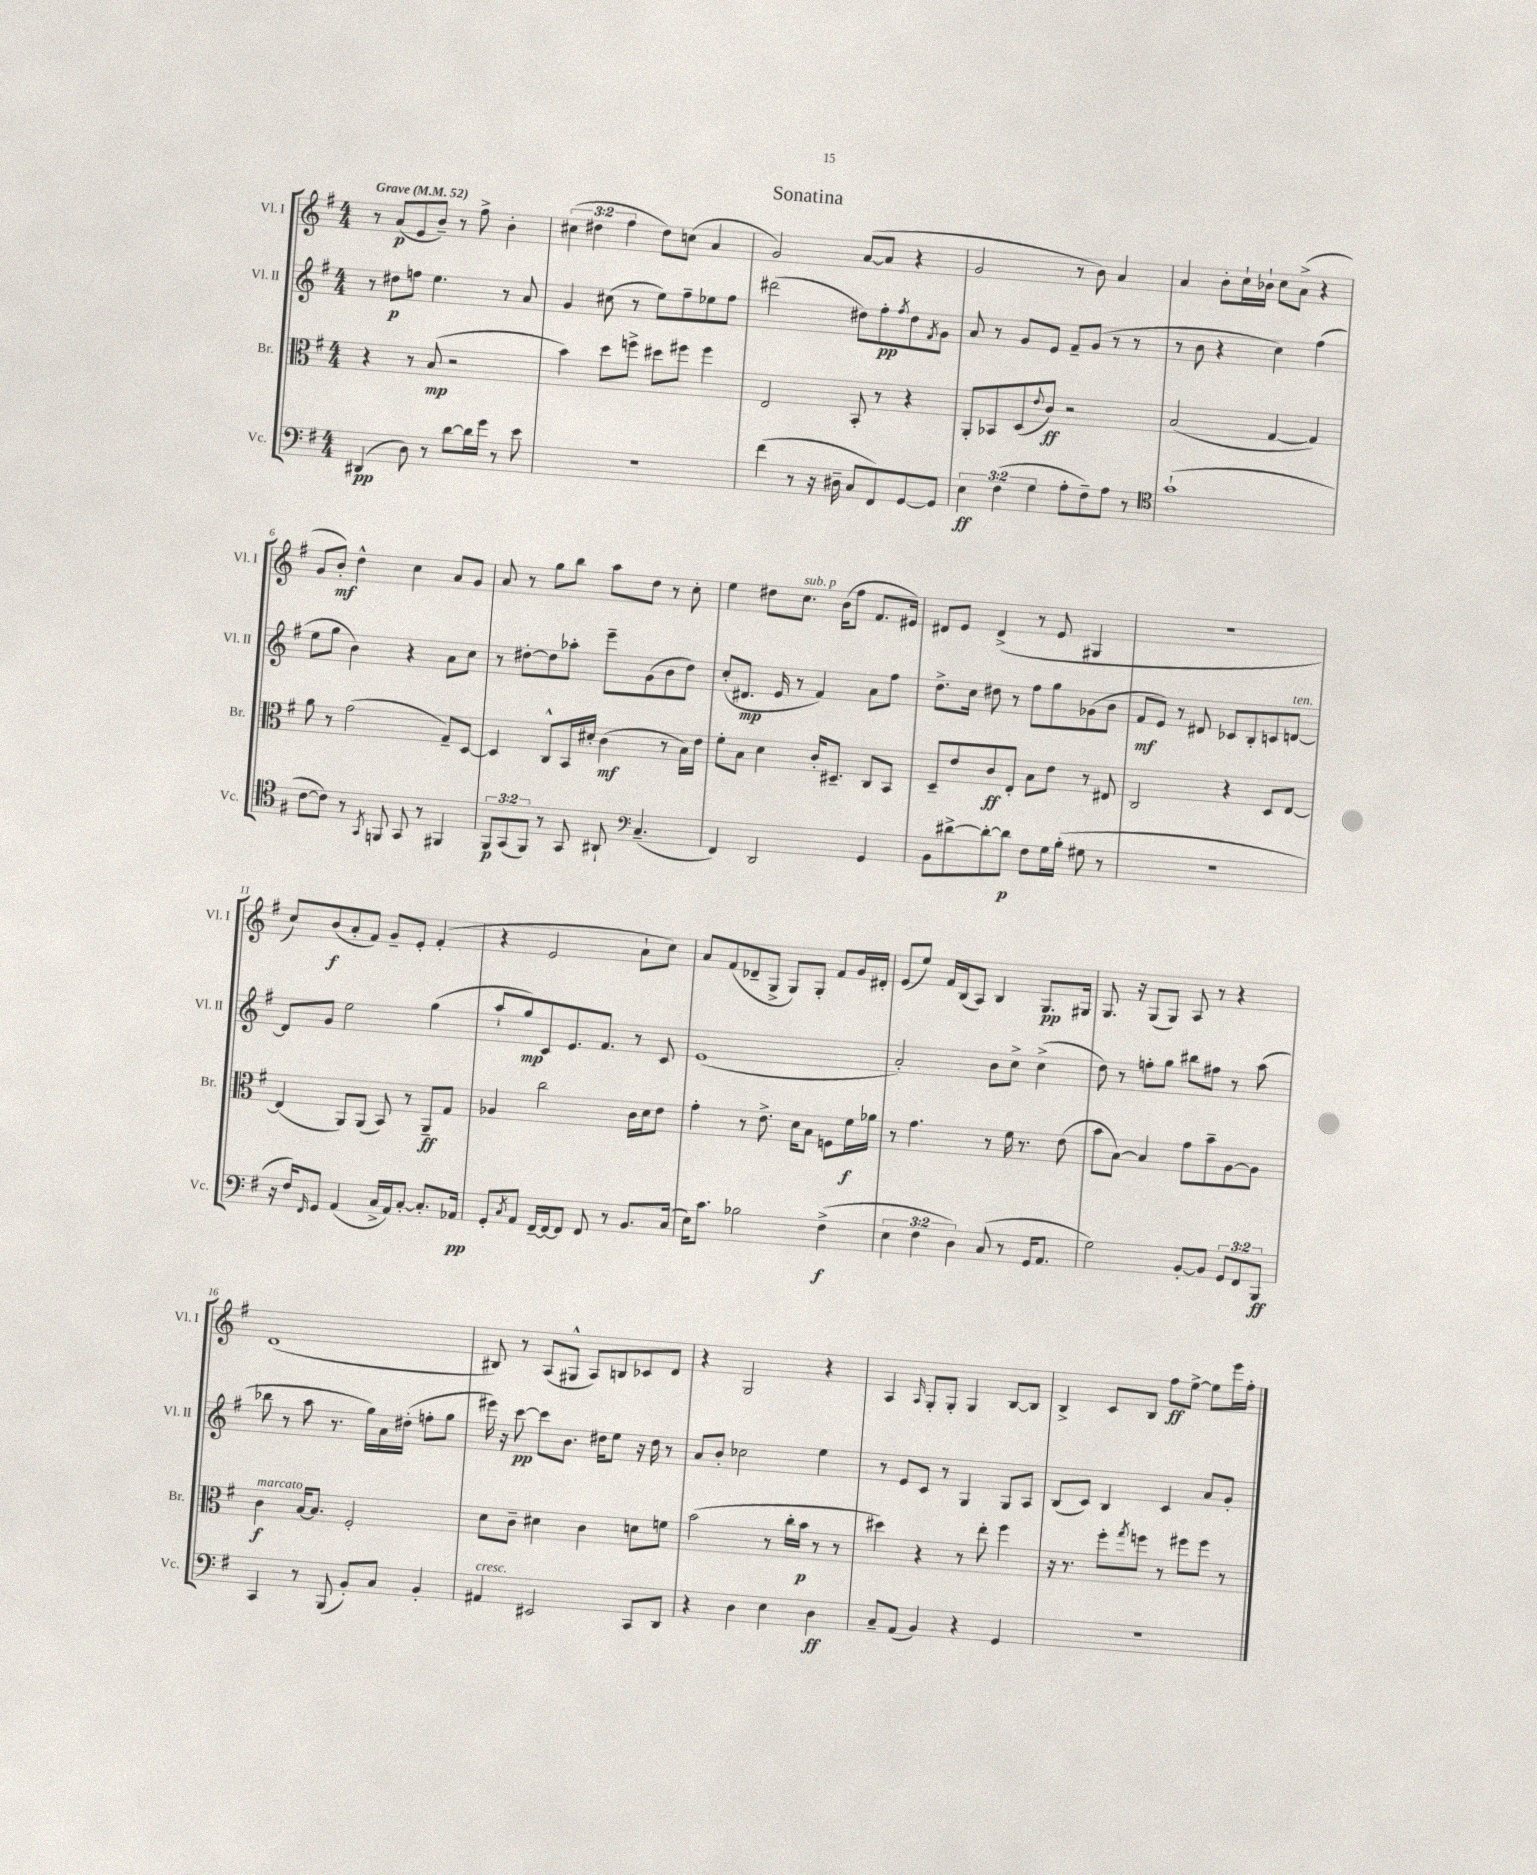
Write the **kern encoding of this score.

**kern	**dynam	**kern	**dynam	**kern	**dynam	**kern	**dynam
*part4	*part4	*part3	*part3	*part2	*part2	*part1	*part1
*staff4	*staff4	*staff3	*staff3	*staff2	*staff2	*staff1	*staff1
*I"Vc.	*	*I"Br.	*	*I"Vl. II	*	*I"Vl. I	*
*I'Vc.	*	*I'Br.	*	*I'Vl. II	*	*I'Vl. I	*
*clefF4	*	*clefC3	*	*clefG2	*	*clefG2	*
*k[f#]	*	*k[f#]	*	*k[f#]	*	*k[f#]	*
*M4/4	*	*M4/4	*	*M4/4	*	*M4/4	*
*MM52	*	*MM52	*	*MM52	*	*MM52	*
=1	=1	=1	=1	=1	=1	=1	=1
!	!	!	!	!	!	!LO:TX:a:B:t=Grave	!
(4DD#X/	pp	4r	.	8r	.	8r	.
.	.	.	.	8dd#X\L	p	(8a/L	p
8D\)	.	8r	.	8ffn\J	.	8e/	.
8r	.	(8B/	mp	4.ee\	.	8b~/J)	.
[8d\L	.	2r	.	.	.	8r	.
16d\L]	.	.	.	.	.	8ff#^\	.
16g\JJ	.	.	.	.	.	.	.
8r	.	.	.	8r	.	4b'\	.
8e\	.	.	.	8a/	.	.	.
=2	=2	=2	=2	=2	=2	=2	=2
1r	.	4b\)	.	4g/	.	(6cc#X\	.
.	.	.	.	.	.	6dd#X\	.
.	.	8dd\L	.	(8cc#X\	.	.	.
.	.	.	.	.	.	6ff#\	.
.	.	8ffn^\J	.	8r	.	.	.
.	.	8dd#X\L	.	8ee\L)	.	8dd#\L)	.
.	.	8ff#X\J	.	8ff#~\	.	(8ccn\J	.
.	.	4ff#\	.	8ee-X\	.	4a/	.
.	.	.	.	8ff#\J	.	.	.
=3	=3	=3	=3	=3	=3	=3	=3
(4f#\	.	2E/	.	(2ddd#X\	.	2g/)	.
8r	.	.	.	.	.	.	.
16r	.	.	.	.	.	.	.
16D#X~\	.	.	.	.	.	.	.
8C/L	.	8BB'/	.	8dd#X\L)	.	([8a/L	.
8FF#/)	.	8r	.	8ff#'\	pp	8a/J]	.
.	.	.	.	8qff#/	.	.	.
[8GG/	.	4r	.	8dd#\	.	4r	.
.	.	.	.	8qf#/	.	.	.
8GG/J]	.	.	.	8g\J	.	.	.
=4	=4	=4	=4	=4	=4	=4	=4
6E\	ff	8AA'/L	.	8a/	.	2g/	.
.	.	8BB-X/	.	8r	.	.	.
(6F#\	.	.	.	.	.	.	.
.	.	(8D/	.	8g/L	.	.	.
6G\	.	.	.	.	.	.	.
.	.	8qqe/	.	.	.	.	.
.	.	8c/J)	ff	8e/J	.	.	.
8A'\L	.	2r	.	8f#~/L	.	8r	.
8F#~\)	.	.	.	(8g/J	.	8b\)	.
8A\J	.	.	.	8r	.	4a/	.
8r	.	.	.	8r	.	.	.
=5	=5	=5	=5	=5	=5	=5	=5
*clefC4	*	*	*	*	*	*	*
(1g`	.	(2B/	.	8r	.	4a/	.
.	.	.	.	8b\	.	.	.
.	.	.	.	4r	.	8b'\L	.
.	.	.	.	.	.	16cc`\L	.
.	.	.	.	.	.	16b-X`\JJ	.
.	.	[4G/	.	4cc\)	.	8cc\L	.
.	.	.	.	.	.	(8a^\J	.
.	.	4G/])	.	(4ff#\	.	4r	.
!!LO:LB:g=z
=6	=6	=6	=6	=6	=6	=6	=6
[8c\L	.	8a\	.	8ee\L	.	8g/L	.
8c\J])	.	8r	.	8gg\J	.	8b'/J)	mf
8r	.	(2g\	.	4b\)	.	4dd^^\	.
8qGG/	.	.	.	.	.	.	.
8FFn/	.	.	.	.	.	.	.
8GG/	.	.	.	4r	.	4cc\	.
8r	.	.	.	.	.	.	.
4FF#X/	.	8G~/L)	.	8a\L	.	8a/L	.
.	.	[8D/J	.	8cc\J	.	8g/J	.
=7	=7	=7	=7	=7	=7	=7	=7
12FF#/L	p	4D/]	.	8r	.	8a/	.
(12GG/	.	.	.	.	.	.	.
.	.	.	.	[8dd#X'\L	.	8r	.
12FF#/J)	.	.	.	.	.	.	.
8r	.	8C^^/L	.	8dd#\]	.	8gg\L	.
8GG/	.	16BB/L	.	8aa-X'\J	.	8bb\J	.
.	.	16d#X'/JJ	.	.	.	.	.
8AA#X`/	.	(4c\	mf	8eee~\L	.	8aa\L	.
*clefF4	*	*	*	*	*	*	*
(4.C~/	.	.	.	(8g\	.	8dd\J	.
.	.	8r	.	8b\	.	8r	.
.	.	16B\LL)	.	8dd#\J)	.	8cc'\	.
.	.	16e\JJ	.	.	.	.	.
=8	=8	=8	=8	=8	=8	=8	=8
4FF#/)	.	8f#'\L	.	(8cc'/L	.	4ee\	.
.	.	8B\J	.	8.d#X/J	mp	.	.
2DD/	.	4d\	.	.	.	8dd#X\L	.
.	.	.	.	16e/	.	.	.
!	!	!	!	!	!	!LO:TX:a:i:t=sub. p	!
.	.	.	.	8r	.	8.cc\J	.
.	.	16c'/KL	.	4f#/)	.	.	.
.	.	8.D#X~/J	.	.	.	(16b\KL	.
.	.	.	.	.	.	8ff#\J	.
4GG/	.	8C/L	.	8a\L	.	8.f#/L	.
.	.	8BB/J	.	8ff#\J	.	.	.
.	.	.	.	.	.	16e#X/Jk)	.
=9	=9	=9	=9	=9	=9	=9	=9
8BB\L	.	8D~/L	.	8.dd^\L	.	8d#X/L	.
[8d#X^\	.	8e/	.	.	.	8e/J	.
.	.	.	.	16cc\Jk	.	.	.
8d#'\_	.	8c/	ff	8dd#X\	.	(4d#^/	.
8d#\J]	p	8E'/J	.	8r	.	.	.
8F#\L	.	8B\L	.	8ff#\L	.	8r	.
16G\L	.	8e\J	.	8gg\	.	8e/	.
(16B'\JJ	.	.	.	.	.	.	.
8G#X\	.	8r	.	(8g-X\	.	4G#X/	.
8r	.	8E#X/	.	8b\J	.	.	.
=10	=10	=10	=10	=10	=10	=10	=10
1r	.	2C/	.	8f#/L	mf	1r	.
.	.	.	.	8e/J)	.	.	.
.	.	.	.	8r	.	.	.
.	.	.	.	8d#X/	.	.	.
.	.	4r	.	8c-X/L	.	.	.
.	.	.	.	8B'/	.	.	.
.	.	8D/L	.	8cn/	.	.	.
!	!	!	!	!LO:TX:a:i:t=ten.	!	!	!
.	.	[8E/J	.	[8dn/J	.	.	.
!!LO:LB:g=z
=11	=11	=11	=11	=11	=11	=11	=11
16r	.	(4E/]	.	8d/L]	.	8cc/L)	.
16F#/KL)	.	.	.	.	.	.	.
16qqFF#/	.	.	.	.	.	.	.
8GG/J	.	.	.	8g/J	.	(8b/	f
(4AA/	.	8AA/L)	.	2ee\	.	8a'/	.
.	.	(8AA/J	.	.	.	8f#/J)	.
16C^/LL	.	8BB/)	.	.	.	8g~/L	.
16AA/J)	.	.	.	.	.	.	.
[8C'/J	.	8r	.	.	.	8e'/J	.
8.C'/L]	.	8AA~/L	ff	(4gg\	.	(4f#'/	.
.	.	8G/J	.	.	.	.	.
16AA-X/Jk	pp	.	.	.	.	.	.
=12	=12	=12	=12	=12	=12	=12	=12
8GG'/L	.	4A-X/	.	8aa`/L	.	4r	.
8qC/	.	.	.	.	.	.	.
8AA/J	.	.	.	8gg/)	mp	.	.
[16FF#~/LL	.	2cc\	.	8c/	.	2e/	.
16FF#/J_	.	.	.	.	.	.	.
8FF#/J]	.	.	.	8.e/	.	.	.
8FF#/	.	.	.	.	.	.	.
.	.	.	.	8.f#/J	.	.	.
8r	.	.	.	.	.	.	.
8.BB/L	.	16c\LL	.	8r	.	8a`\L	.
.	.	16d\J	.	.	.	.	.
.	.	8e\J	.	8c/	.	8cc\J)	.
(16C/Jk	.	.	.	.	.	.	.
=13	=13	=13	=13	=13	=13	=13	=13
16E\KL)	.	4g'\	.	(1e	.	8a/L	.
8.c\J	.	.	.	.	.	.	.
.	.	.	.	.	.	(8f#/	.
2B-X\	.	8r	.	.	.	8d-X~/	.
.	.	8.e^\	.	.	.	8G^/J	.
.	.	.	.	.	.	8G/L)	.
.	.	16d\KL	.	.	.	.	.
.	.	8B\J	.	.	.	8G'/J	.
(4F#^\	f	8Fn\L	.	.	.	8f#/L	.
.	.	16f#\L	f	.	.	16g/L	.
.	.	16a-X\JJ	.	.	.	16d#X'/JJ	.
=14	=14	=14	=14	=14	=14	=14	=14
6E\	.	8r	.	2a'/)	.	(8e/L	.
.	.	4.g\	.	.	.	8ee/J)	.
6F#\	.	.	.	.	.	.	.
.	.	.	.	.	.	16f#/LL	.
.	.	.	.	.	.	(16B/J	.
6D\)	.	.	.	.	.	.	.
.	.	.	.	.	.	8A/J)	.
(8C/	.	8r	.	8b\L	.	4B/	.
8r	.	16f#\	.	8cc^\J	.	.	.
.	.	8.r	.	.	.	.	.
16GG/KL	.	.	.	(4cc^\	.	8.G/L	pp
8.AA/J	.	.	.	.	.	.	.
.	.	(8e\	.	.	.	.	.
.	.	.	.	.	.	16G#X/Jk	.
=15	=15	=15	=15	=15	=15	=15	=15
2G\)	.	8b\L	.	8dd\)	.	8.G/	.
.	.	[8B\J)	.	8r	.	.	.
.	.	.	.	.	.	16r	.
.	.	4B/]	.	8ffn'\L	.	(8G/L	.
.	.	.	.	8gg\J	.	8G/J)	.
[8BB'/L	.	8g\L	.	8bb#X\L	.	8A/	.
8BB/J]	.	8b~\	.	8ff#X\J	.	8r	.
12GG/L	.	[8A\	.	8r	.	4r	.
12FF#/	.	.	.	.	.	.	.
.	.	8A\J]	.	(8aa\	.	.	.
12BBB/J	ff	.	.	.	.	.	.
!!LO:LB:g=z
=16	=16	=16	=16	=16	=16	=16	=16
!	!	!LO:TX:a:i:t=marcato	!	!	!	!	!
4CC/	.	4c\	f	8bb-X\	.	(1d	.
.	.	.	.	8r	.	.	.
8r	.	[16B/KL	.	8aa\	.	.	.
.	.	8.B/J]	.	.	.	.	.
(8BBB/	.	.	.	8.r	.	.	.
8BB'/L)	.	2F#'/	.	.	.	.	.
.	.	.	.	16gg\LL)	.	.	.
8C/J	.	.	.	16a\	.	.	.
.	.	.	.	(16dd#X'\JJ	.	.	.
4BB'/	.	.	.	8ffn'\L	.	.	.
.	.	.	.	8gg\J	.	.	.
=17	=17	=17	=17	=17	=17	=17	=17
!LO:TX:a:i:t=cresc.	!	!	!	!	!	!	!
4AA#X/	.	8d\L	.	16eee#X\)	.	8B#X/)	.
.	.	.	.	16r	.	.	.
.	.	8c~\J	.	[8ccc\	pp	8r	.
2EE#X/	.	4d#X\	.	8ccc\L]	.	(8A/L	.
.	.	.	.	8.b\J	.	8G#X^^/J	.
.	.	4c\	.	.	.	8A/L)	.
.	.	.	.	16dd#X\KL	.	.	.
.	.	.	.	8ee\J	.	8Bn/	.
8CC/L	.	8dn\L	.	16r	.	8c-X/	.
.	.	.	.	16dd#\	.	.	.
8DD/J	.	8fn\J	.	8r	.	8d/J	.
=18	=18	=18	=18	=18	=18	=18	=18
4r	.	(2b\	.	8a/L	.	4r	.
.	.	.	.	8b'/J	.	.	.
4D\	.	.	.	2cc-X\	.	2G/	.
4E\	.	8r	.	.	.	.	.
.	.	16cc'\LL	.	.	.	.	.
.	.	16b\JJ	p	.	.	.	.
4D\	ff	8r	.	4ee\	.	4r	.
.	.	8r	.	.	.	.	.
=19	=19	=19	=19	=19	=19	=19	=19
8C~/L	.	4dd#X\)	.	8r	.	4A/	.
(8AA/J	.	.	.	8e/L	.	.	.
.	.	.	.	.	.	16qqA/	.
4BB/)	.	4r	.	8c/J	.	8G'/L	.
.	.	.	.	8r	.	8G'/J	.
4r	.	8r	.	4G/	.	4G/	.
.	.	8ee'\	.	.	.	.	.
4GG/	.	4ff#\	.	8G/L	.	[8B/L	.
.	.	.	.	8A/J	.	8B/J]	.
=20	=20	=20	=20	=20	=20	=20	=20
1r	.	16r	.	(8B/L	.	4B^/	.
.	.	8.r	.	.	.	.	.
.	.	.	.	8c/J)	.	.	.
.	.	8ff#'\L	.	4B/	.	8c/L	.
.	.	8qgg/	.	.	.	.	.
.	.	8ffn\J	.	.	.	8B/J	.
.	.	8r	.	4c/	.	8ff#\L	ff
.	.	8ff#X\L	.	.	.	[8ee^\J	.
.	.	8ff#\J	.	8a/L	.	8ee\L]	.
.	.	8r	.	8g'/J	.	16eee\L	.
.	.	.	.	.	.	16ff#'\JJ	.
==	==	==	==	==	==	==	==
*-	*-	*-	*-	*-	*-	*-	*-
